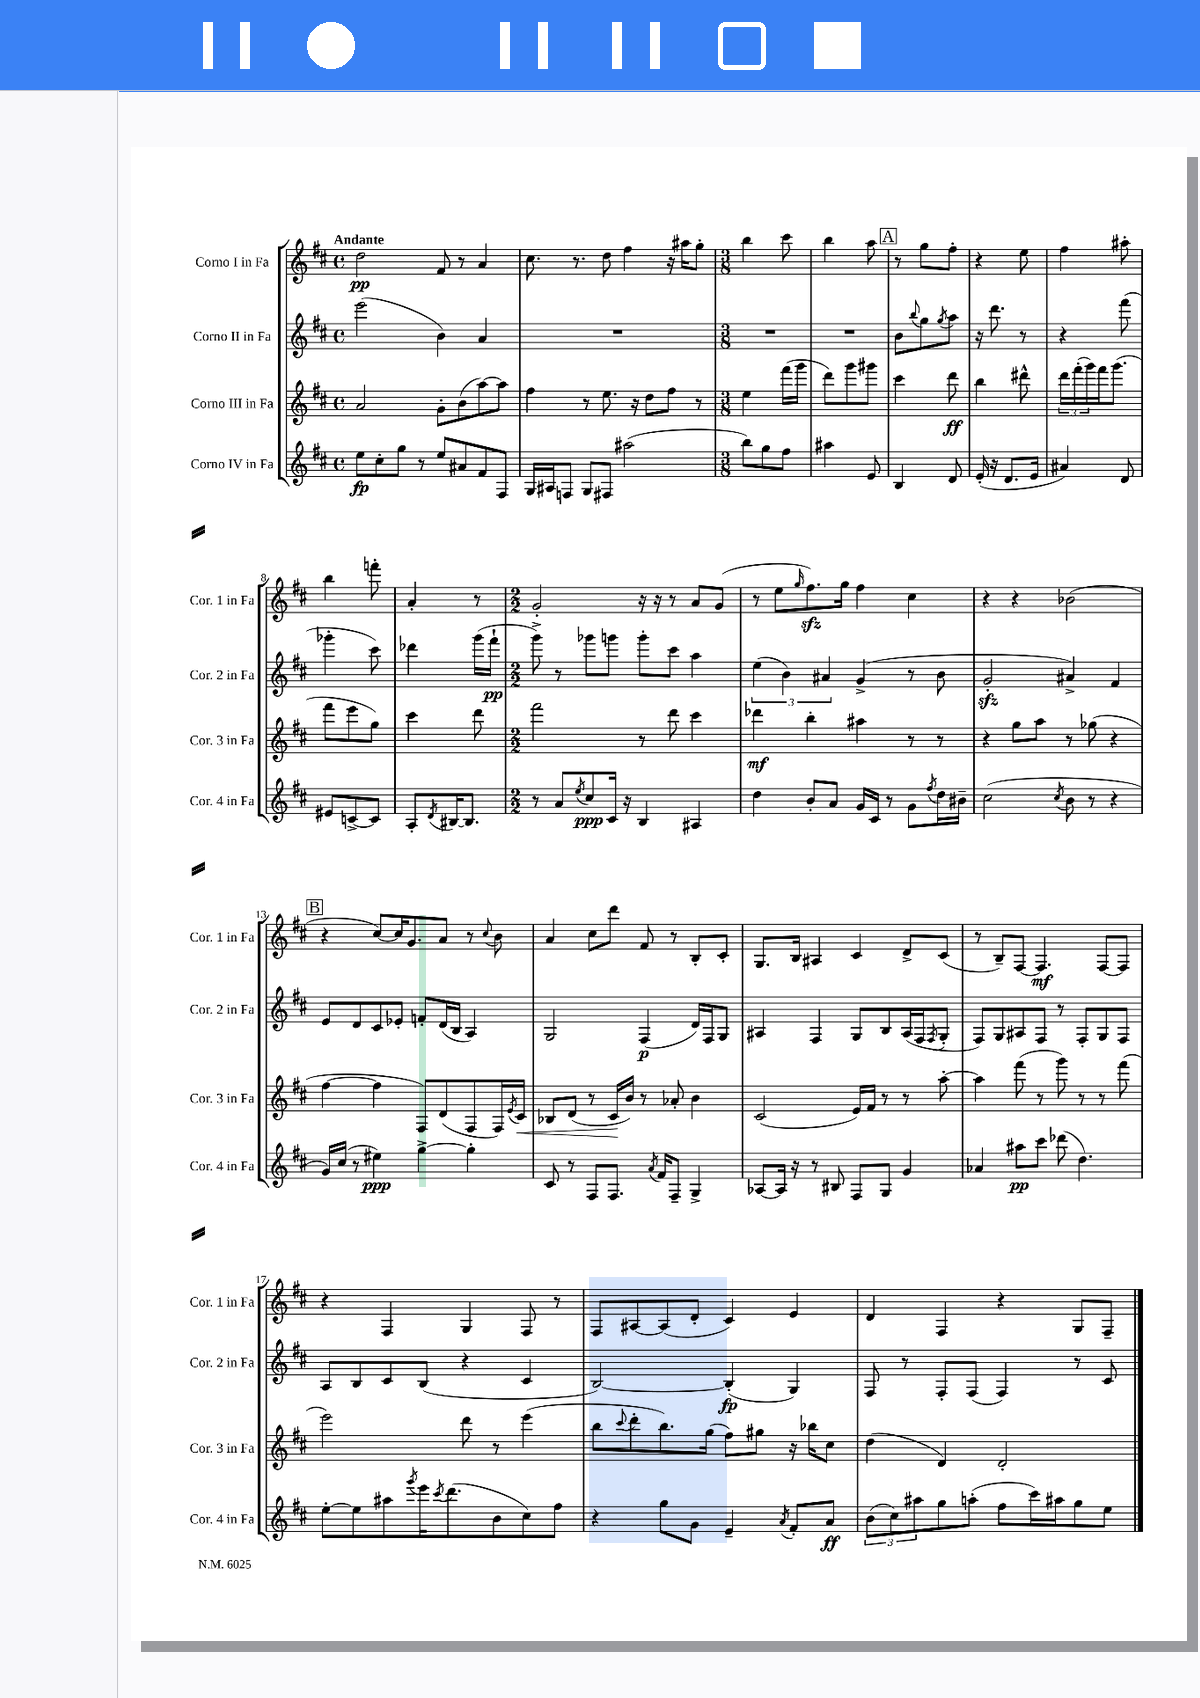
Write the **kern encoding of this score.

**kern	**kern	**kern	**kern
*staff4	*staff3	*staff2	*staff1
*clefG2	*clefG2	*clefG2	*clefG2
*k[f#c#]	*k[f#c#]	*k[f#c#]	*k[f#c#]
*M4/4	*M4/4	*M4/4	*M4/4
*met(c)	*met(c)	*met(c)	*met(c)
8ee	2a	(2eee	2dd
8cc#'	.	.	.
8gg	.	.	.
8r	.	.	.
8ee	8g'	4b)	8f#
8a#	(8b	.	8r
8f#	[8aa)	4a	4a
8F#	8aa]	.	.
=	=	=	=
16G	4ff#	1r	8.cc#
16A#	.	.	.
8F	.	.	.
.	.	.	8.r
8G	8r	.	.
8F#	8.ee	.	8dd
(2aa#	.	.	4ff#
.	16r	.	.
.	8dd	.	.
.	8ff#	.	16r
.	.	.	16aa#
.	8r	.	8gg'
=	=	=	=
*M3/8	*M3/8	*M3/8	*M3/8
8bb)	4ee	4.r	4bb
8gg	.	.	.
8ff#	(16fff#	.	8ccc#
.	16ggg	.	.
=	=	=	=
4aa#	8ddd)	4.r	4bb
.	8ggg	.	.
8e	8ggg#	.	8aa
=	=	=	=
4B	4ccc#	8b	8r
.	.	8qqbb	.
.	.	8gg	8gg
.	.	8qgg	.
8d	8ddd	8aa	8ff#'
=	=	=	=
(16e'	4bb	16r	4r
16r	.	8.ddd	.
8.d	.	.	.
.	8ddd#^^	8r	8ee
16e	.	.	.
=	=	=	=
4a#)	24ddd	4r	4ff#
.	(24fff#'	.	.
.	24ggg)	.	.
.	16fff#	.	.
.	(8.ggg	.	.
8d	.	(8fff#	8aa#'
=	=	=	=
8e#	8fff#	4ggg-'	4bb
[8c^	8eee	.	.
8c]	8gg)	8ccc#)	8fff'
=	=	=	=
8A'	4ccc#	4ddd-	4a'
8qd	.	.	.
[16B#	.	.	.
8.B#]	.	.	.
.	8ddd	(16ggg	8r
.	.	16fff#`	.
=	=	=	=
*M2/2	*M2/2	*M2/2	*M2/2
8r	2fff#	8ggg^)	2g'
8a	.	8r	.
8qee	.	.	.
8cc#	.	8ggg-	.
16c#	.	8ggg	.
16r	.	.	.
4B	8r	8ggg'	16r
.	.	.	16r
.	8ddd	8ccc#	8r
4A#	4ccc#	4aa	8a
.	.	.	(8g
=	=	=	=
4dd	4ddd-	(6ee	8r
.	.	.	8ee
.	.	6b)	.
.	.	.	16qqgg
8b'	4bb'	.	8.ff#)
.	.	6a#	.
8a	.	.	.
.	.	.	16gg
16g	4aa#	(4g^	4ff#
16c#	.	.	.
8r	.	.	.
8g	8r	8r	4cc#
8qff#	.	.	.
16dd	8r	8b	.
16b#~	.	.	.
=	=	=	=
(2cc#	4r	2g'	4r
.	8gg	.	4r
.	8aa	.	.
8qcc#	.	.	.
8b	8r	4a#^)	(2b-
8r	(8gg-	.	.
4r	4r	4f#	.
=	=	=	=
16g)	[4ff#	8e	4r
(16cc#	.	.	.
8r	.	8d	.
4ee#)	4ff#]	8c#	[8cc#)
.	.	8e-'	16cc#]
.	.	.	8.g
[4gg^	8F#)	8f'	.
.	(8d	(16d	8a
.	.	16B	.
4gg']	8F#	4A)	8r
.	.	.	8qqcc#
.	16F#)	.	8b
.	8qe	.	.
.	16c#	.	.
=	=	=	=
8c#	8B-	2G	4a
8r	(8d	.	.
8F#	8r	.	8cc#
8.F#	16c#	.	8ddd
.	16b)	.	.
.	8r	(4F#	8f#
8qa	.	.	.
16f#	.	.	.
8F#~	8a-'	.	8r
4G^	4b	16d)	8B'
.	.	16F#	.
.	.	8G	8c#'
=	=	=	=
[8A-	(2c#	4A#	8.G
16A-]	.	.	.
16r	.	.	16B
8r	.	4F#	4A#
8B#	.	.	.
8F#	16e)	8G	4c#
.	16f#	.	.
8G	8r	8B	.
4g	8r	(16A#	8d^
.	.	16F#	.
.	.	8qF#	.
.	[8aa'	8G'	(8c#
=	=	=	=
4a-	4aa]	8F#)	8r
.	.	8G	8B~)
8aa#	(8fff#	8A#	[8F#
8ccc#	8r	8F#	4.F#]
(8ddd-	8ggg)	8r	.
4.dd)	8r	8F#'	.
.	8r	8G	[8F#
.	(8fff#	8F#	8F#]
=	=	=	=
[8ee'	2eee)	8A	4r
8ee]	.	8B	.
8aa#	.	8c#	4F#
8qggg	.	.	.
16eee	.	(8B	.
8qccc#	.	.	.
(8.ddd	.	.	.
.	8ddd	4r	4G
8b	8r	.	.
8cc#)	(4eee	4c#	8F#
8ff#	.	.	8r
=	=	=	=
4r	8bb	[2B)	8F#
.	8qqccc#	.	.
.	8ddd'	.	[8A#
8gg	8.bb)	.	(8A#]
8g	.	.	8d'
.	(16gg	.	.
4e~	8ff#)	(4B']	4c#)
.	8gg#	.	.
8qa	.	.	.
8f#'	16r	4G)	4e
.	16bb-	.	.
8a	8cc#	.	.
=	=	=	=
(12b	(4dd	8F#	4d
12cc#)	.	.	.
.	.	8r	.
12aa#	.	.	.
8gg	4d)	8F#'	4F#
(8aa'	.	(8F#	.
8ff#	2d'	4F#)	4r
16ccc#)	.	.	.
16aa#	.	.	.
8gg	.	8r	8G
8ee	.	8c#	8F#~
==	==	==	==
*-	*-	*-	*-
